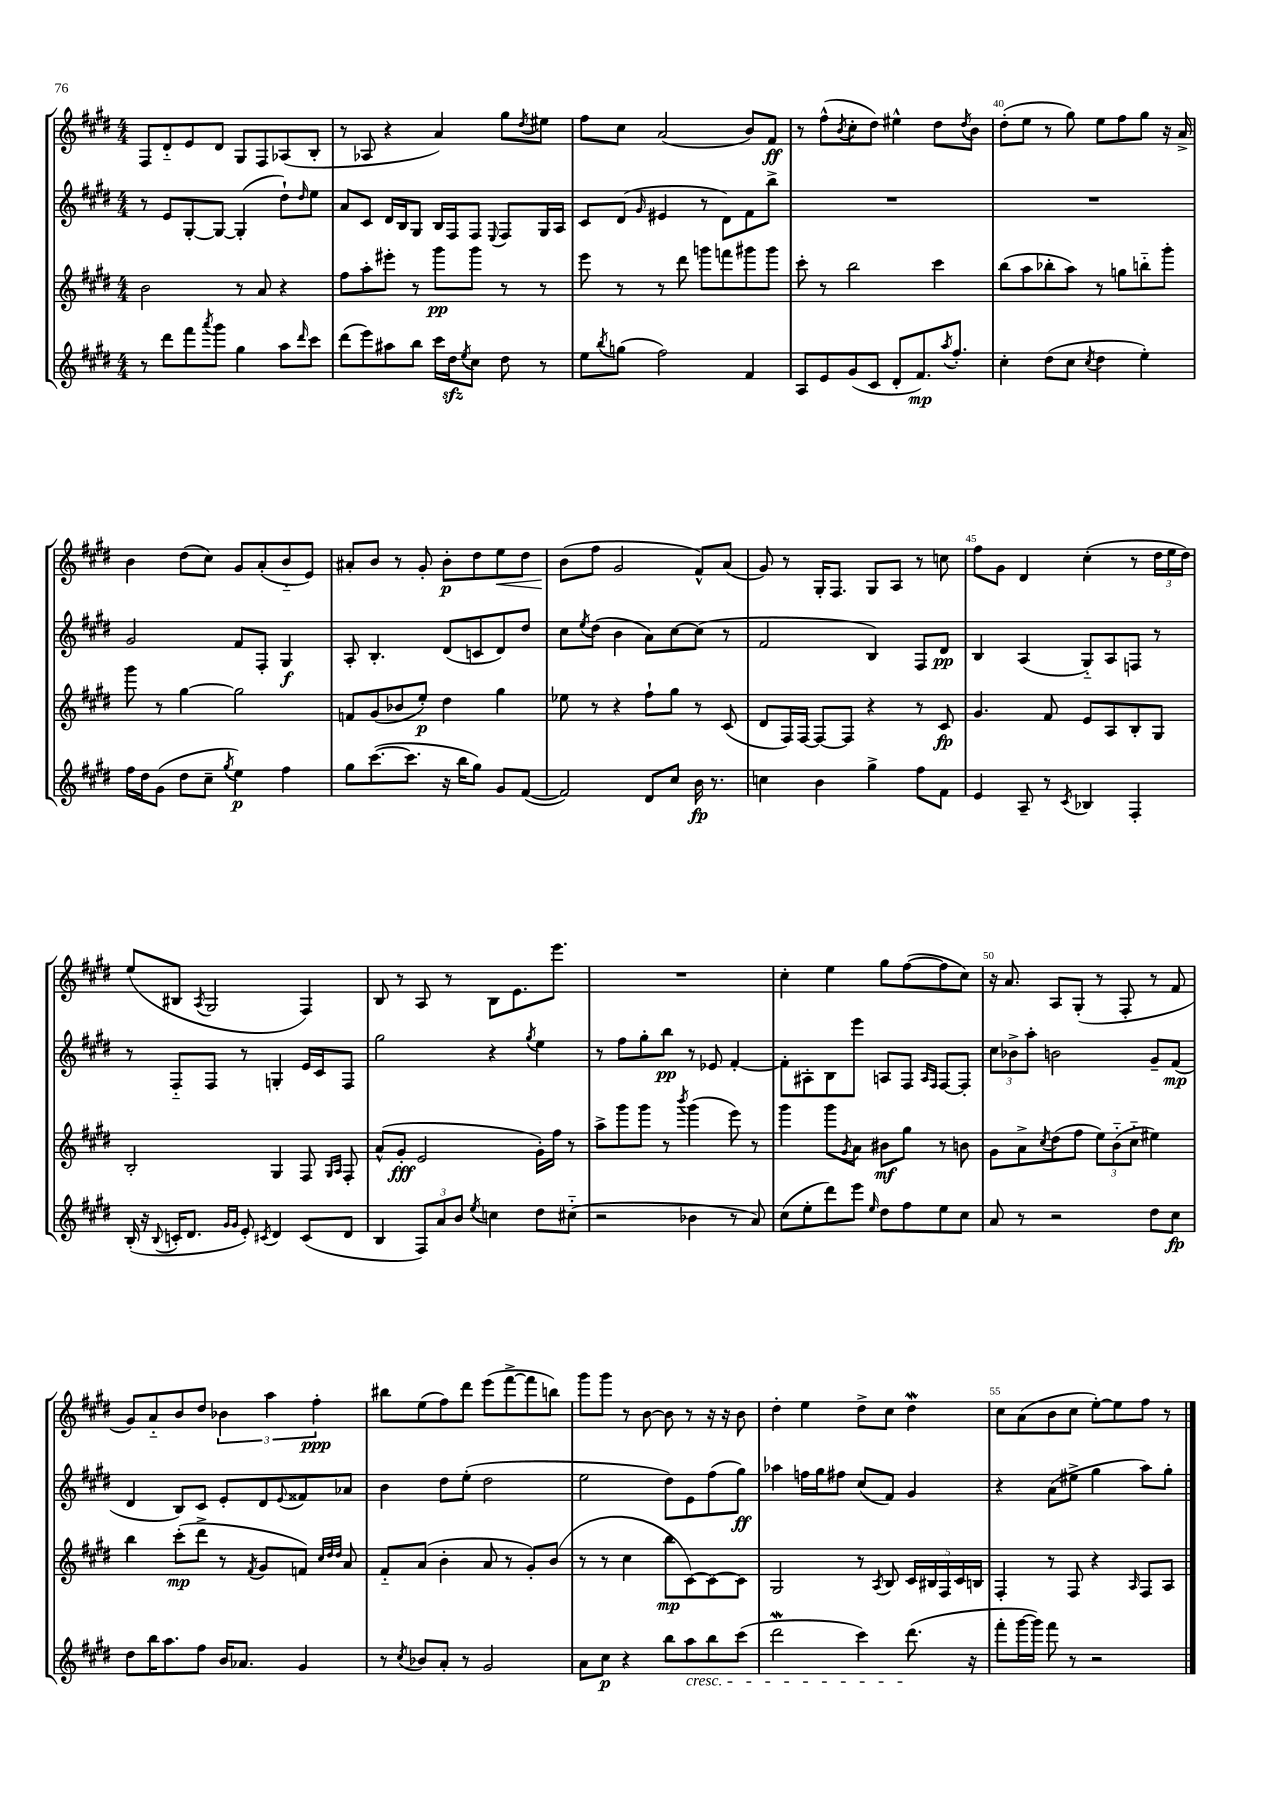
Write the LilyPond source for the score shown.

<<
\new StaffGroup <<
\new Staff = "s0" {
    \clef treble \key e \major \numericTimeSignature \time 4/4
    fis8 dis'8-_ e'8 dis'8 gis8 fis8 aes8( b8-. |
    r8 aes8 r4 a'4) gis''8 \acciaccatura { dis''8 } eis''8 |
    fis''8 cis''8 a'2( b'8) fis'8\ff |
    r8 fis''8-^( \acciaccatura { b'8 } cis''8-. dis''8) eis''4-^ dis''8 \acciaccatura { dis''8 } b'8 |
    dis''8-.( e''8 r8 gis''8) e''8 fis''8 gis''8 r16 a'16-> |
    b'4 dis''8( cis''8) gis'8 a'8-.( b'8-_ e'8) |
    ais'8-. b'8 r8 gis'8-. b'8-.\p dis''8 e''8\< dis''8 |
    b'8\!( fis''8 gis'2 fis'8-^) a'8( |
    gis'8) r8 gis16-. fis8. gis8 a8 r8 c''8 |
    fis''8 gis'8 dis'4 cis''4-.( r8 \tuplet 3/2 { dis''16 e''16 dis''16) } |
    e''8( bis8 \acciaccatura { a8 } gis2 fis4) |
    b8 r8 a8 r8 b8 e'8. e'''8. |
    R1 |
    cis''4-. e''4 gis''8 fis''8~( fis''8 cis''8) |
    r16 a'8. a8 gis8-.( r8 fis8-. r8 fis'8 |
    gis'8) a'8-_ b'8 dis''8 \tuplet 3/2 { bes'4 a''4 fis''4-.\ppp } |
    bis''8 e''8( fis''8) dis'''8 e'''8( fis'''8~-> fis'''8 b''8) |
    gis'''8 gis'''8 r8 b'8~ b'8 r8 r16 r16 b'8 |
    dis''4-. e''4 dis''8-> cis''8 dis''4\mordent |
    cis''8 a'8( b'8 cis''8 e''8~-.) e''8 fis''8 r8 \bar "|." |
}
\new Staff = "s1" {
    \clef treble \key e \major \numericTimeSignature \time 4/4
    r8 e'8 gis8~-. gis8~ gis4-.( dis''8-!) \grace { dis''16 } e''8 |
    a'8 cis'8 dis'16 b16 gis8 b16 fis16 fis8 \appoggiatura { e8 } fis8 gis16 a16 |
    cis'8 dis'8( \grace { gis'16 } eis'4 r8 dis'8) fis'8 b''8-> |
    R1 |
    R1 |
    gis'2 fis'8 fis8-. gis4\f |
    a8-. b4.-. dis'8( c'8 dis'8) dis''8 |
    cis''8 \acciaccatura { e''8 } dis''8( b'4 a'8) cis''8~ cis''8( r8 |
    fis'2 b4) fis8 dis'8\pp |
    b4 a4( gis8-_) a8 f8 r8 |
    r8 fis8-_ fis8 r8 g4-. e'16 cis'16 fis8 |
    gis''2 r4 \acciaccatura { gis''8 } e''4 |
    r8 fis''8 gis''8-. b''8\pp r8 ees'8 fis'4~-. |
    fis'8-. ais8-. b8 e'''8 a8 fis8 \grace { a16 fis16 } fis8~ fis8-. |
    \tuplet 3/2 { cis''8 bes'8-> a''8-. } b'2 gis'8-- fis'8\mp( |
    dis'4 b8) cis'8 e'8-. dis'8 \appoggiatura { e'8 } fisis'8 aes'8 |
    b'4 dis''8 e''8-.( dis''2 |
    e''2 dis''8) e'8 fis''8( gis''8\ff) |
    aes''4 f''16 gis''16 fis''8 cis''8( fis'8) gis'4 |
    r4 a'8( eis''8-> gis''4 a''8) gis''8-. \bar "|." |
}
\new Staff = "s2" {
    \clef treble \key e \major \numericTimeSignature \time 4/4
    b'2 r8 a'8 r4 |
    fis''8 a''8-. eis'''8-. r8 gis'''8\pp gis'''8 r8 r8 |
    e'''8 r8 r8 dis'''8 g'''8 f'''8 gis'''8 gis'''8 |
    cis'''8-. r8 b''2 cis'''4 |
    b''8( a''8 bes''8-. a''8) r8 g''8 b''8-_ gis'''8-. |
    gis'''8 r8 gis''4~ gis''2 |
    f'8 gis'8( bes'8 e''8-.\p) dis''4 gis''4 |
    ees''8 r8 r4 fis''8-! gis''8 r8 cis'8( |
    dis'8 fis16) fis16~ fis8~ fis8 r4 r8 cis'8\fp |
    gis'4. fis'8 e'8 a8 b8-. gis8 |
    b2-. gis4 fis8 \grace { gis16 a16 } fis8-. |
    a'8-^( gis'8-.\fff e'2 gis'16-.) fis''16 r8 |
    a''8-> gis'''8 gis'''8 r8 \acciaccatura { b'''8 } gis'''4( e'''8) r8 |
    gis'''4 gis'''8 \acciaccatura { gis'8 } a'8 bis'8\mf gis''8 r8 b'8 |
    gis'8 a'8-> \acciaccatura { cis''8 } dis''8( fis''8 \tuplet 3/2 { e''8) b'8-_( cis''8-_ } eis''4) |
    b''4 cis'''8-.\mp( dis'''8-> r8 \acciaccatura { fis'8 } gis'8 f'8) \grace { cis''32 dis''32 dis''32 } a'8 |
    fis'8-_ a'8( b'4-. a'8 r8 gis'8-.) b'8( |
    r8 r8 cis''4 b''8\mp cis'8~) cis'8~ cis'8 |
    gis2 r8 \acciaccatura { a8 } b8 \tuplet 5/4 { cis'16 bis16 fis16 cis'16 b16 } |
    fis4-. r8 fis8 r4 \grace { a16 } fis8 a8 \bar "|." |
}
\new Staff = "s3" {
    \clef treble \key e \major \numericTimeSignature \time 4/4
    r8 dis'''8 fis'''8 \acciaccatura { a'''8 } gis'''8 gis''4 a''8 \grace { dis'''16 } cis'''8 |
    dis'''8( e'''8) ais''8 b''8 cis'''16 dis''16\sfz \acciaccatura { e''8 } cis''8 dis''8 r8 |
    e''8 \acciaccatura { b''8 } g''8( fis''2) fis'4 |
    a8 e'8 gis'8( cis'8 dis'8-. fis'8.\mp) \acciaccatura { a''8 } fis''8.-. |
    cis''4-. dis''8( cis''8 \acciaccatura { cis''8 } dis''4 e''4-.) |
    fis''16 dis''16 gis'8( dis''8 cis''8-- \acciaccatura { gis''8 } e''4\p) fis''4 |
    gis''8 cis'''8.~( cis'''8. r16 b''16 gis''8) gis'8 fis'8~( |
    fis'2) dis'8 cis''8 b'16\fp r8. |
    c''4 b'4 gis''4-> fis''8 fis'8 |
    e'4 a8-- r8 \acciaccatura { cis'8 } bes4 fis4-. |
    b16-.( r16 \appoggiatura { b8 } c'16-. dis'8. \grace { gis'16 gis'16 } e'8-.) \acciaccatura { cis'8 } dis'4 cis'8( dis'8 |
    b4 \tuplet 3/2 { fis8) a'8 b'8 } \acciaccatura { e''8 } c''4 dis''8 cis''8-_( |
    r2 bes'4 r8 a'8) |
    cis''8( e''8-. dis'''8) e'''8 \grace { e''16 } dis''8 fis''8 e''8 cis''8 |
    a'8 r8 r2 dis''8 cis''8\fp |
    dis''8 b''16 a''8. fis''8 b'16 aes'8. gis'4 |
    r8 \acciaccatura { cis''8 } bes'8 a'8-. r8 gis'2 |
    a'8 cis''8\p r4 b''8 a''8\cresc b''8 cis'''8( |
    dis'''2\mordent cis'''4) dis'''8.\!( r16 |
    fis'''8-. gis'''16~ gis'''16) fis'''8 r8 r2 \bar "|." |
}
>>
>>
\layout { \context { \Score currentBarNumber = #36 \override BarNumber.break-visibility = ##(#f #t #t) barNumberVisibility = #(every-nth-bar-number-visible 5) } }
